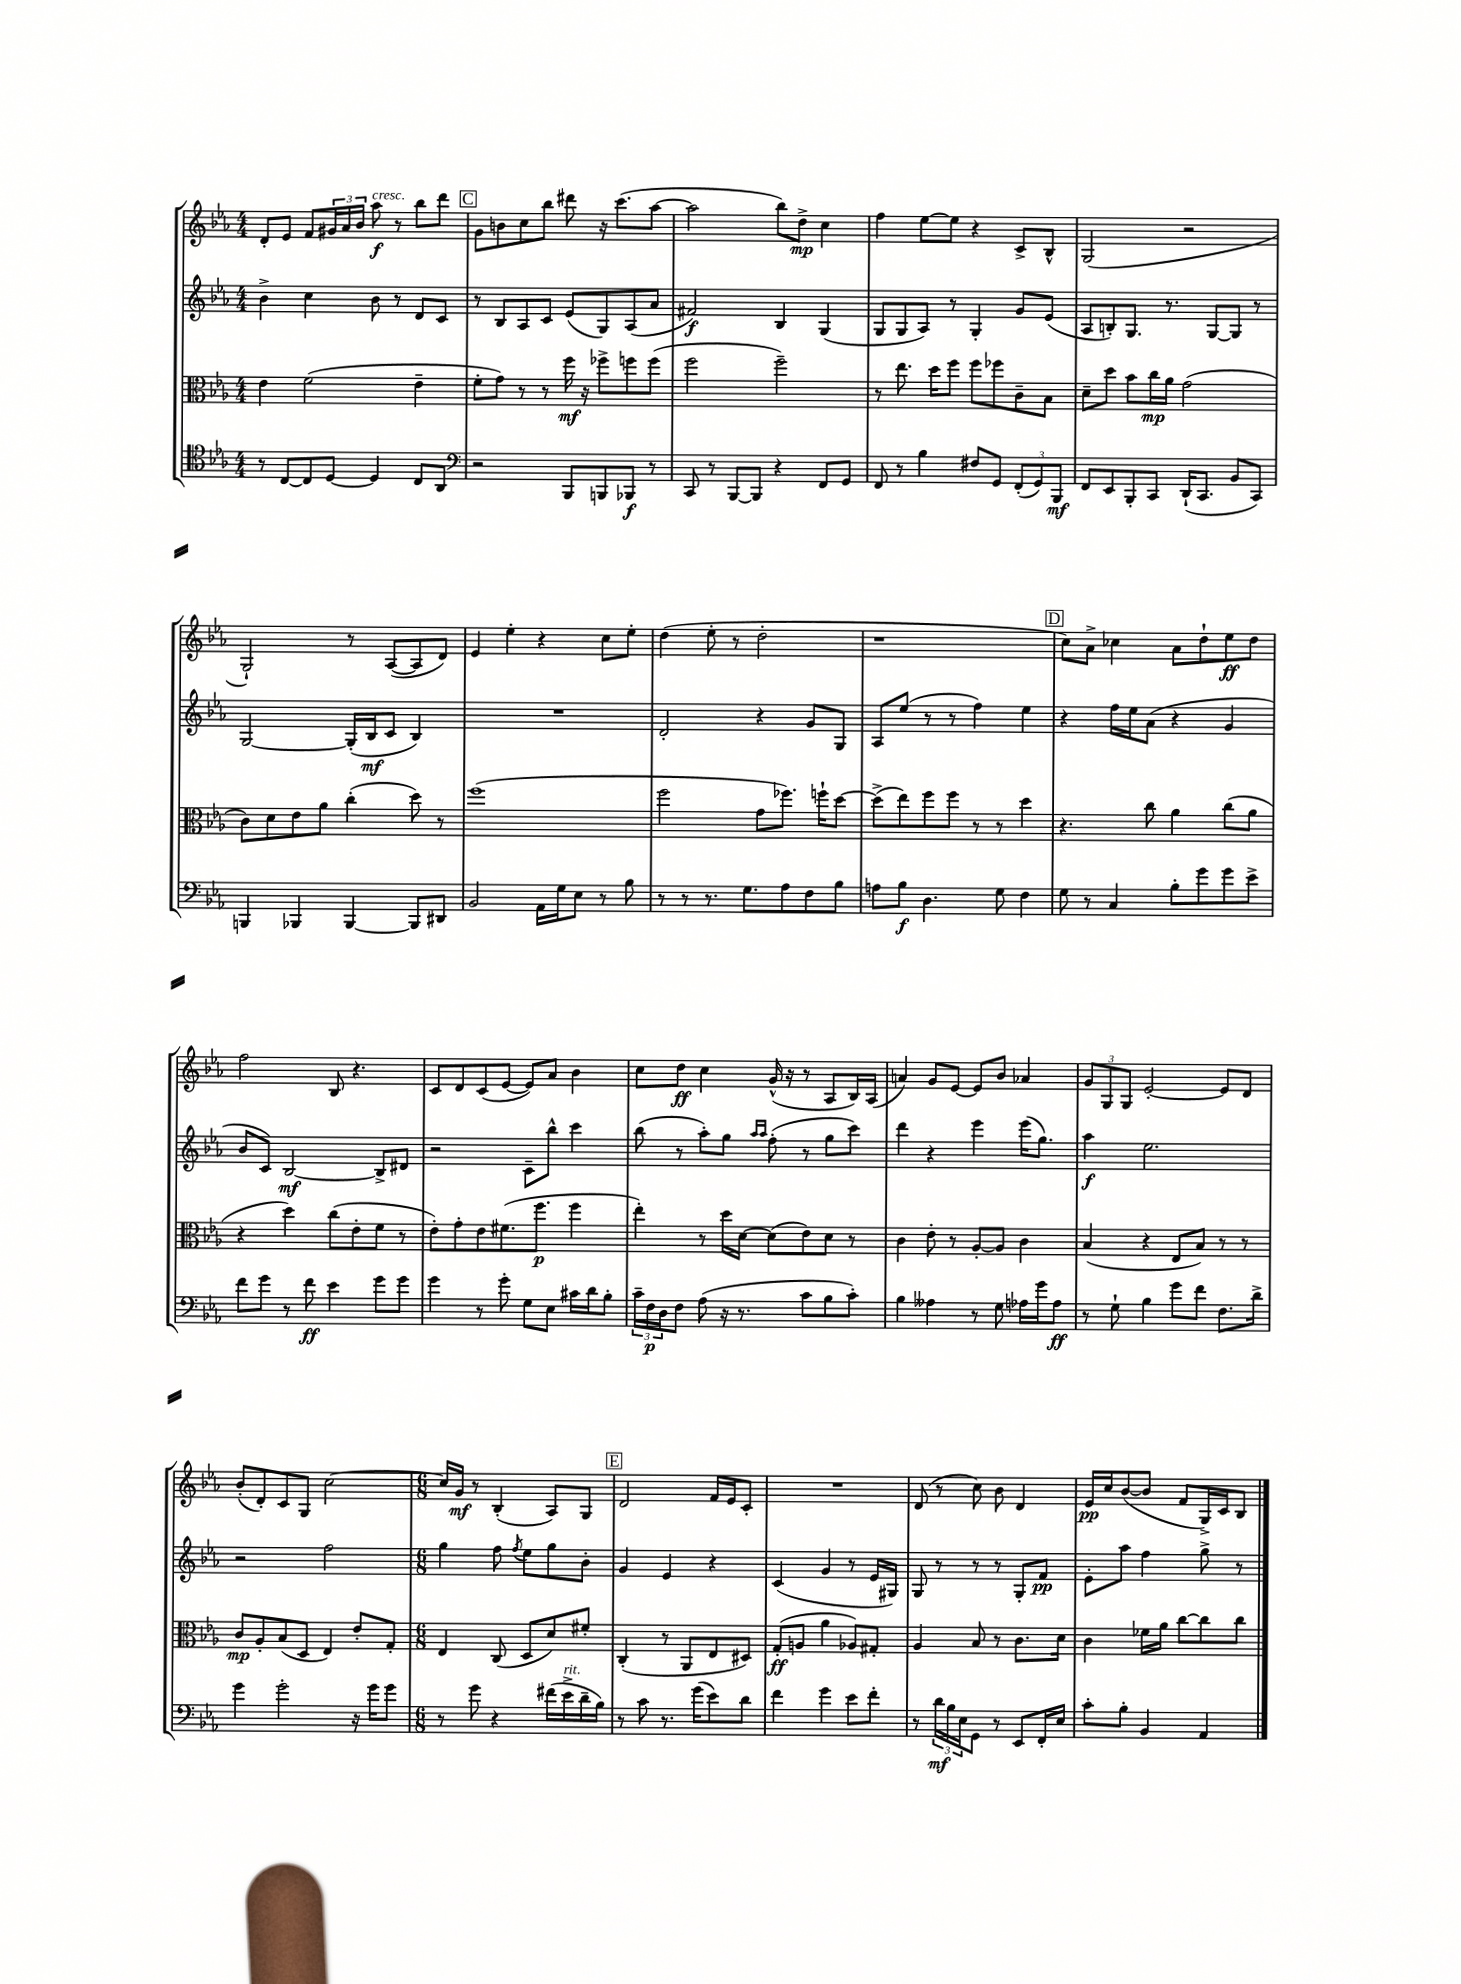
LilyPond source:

<<
\new StaffGroup <<
\new Staff = "s0" {
    \clef treble \key ees \major \numericTimeSignature \time 4/4
    d'8-. ees'8 f'8 \tuplet 3/2 { gis'16 aes'16 bes'16 } aes''8\f^\markup { \italic "cresc." } r8 bes''8 d'''8 |
    \mark \markup { \box "C" } g'8 b'8 c''8 bes''8 dis'''8 r16 c'''8.( aes''8~ |
    aes''2 bes''8) d''8->\mp c''4 |
    f''4 ees''8~ ees''8 r4 c'8-> bes8-^ |
    g2( r2 |
    g2-!) r8 aes8~( aes8 d'8) |
    ees'4 ees''4-. r4 c''8 ees''8-. |
    d''4( ees''8-. r8 d''2-. |
    r1 |
    \mark \markup { \box "D" } c''8) aes'8-> ces''4 aes'8 d''8-! ees''8\ff d''8 |
    f''2 bes8 r4. |
    c'8 d'8 c'8( ees'8~ ees'8) aes'8 bes'4 |
    c''8 d''8\ff c''4 g'16-^( r16 r8 aes8 bes16) aes16( |
    a'4) g'8 ees'8~ ees'8 bes'8 aes'4 |
    \tuplet 3/2 { g'8 g8 g8 } ees'2~-. ees'8 d'8 |
    bes'8-.( d'8-.) c'8 g8 c''2~ |
    \numericTimeSignature \time 6/8 c''16 g'16\mf r8 bes4-.( aes8) g8 |
    \mark \markup { \box "E" } d'2 f'16 ees'16 c'8-. |
    R2. |
    d'8( r8 c''8) bes'8 d'4 |
    ees'16\pp c''16 bes'8~( bes'8 f'8 g16->) c'16 bes8 \bar "|." |
}
\new Staff = "s1" {
    \clef treble \key ees \major \numericTimeSignature \time 4/4
    bes'4-> c''4 bes'8 r8 d'8 c'8 |
    \mark \markup { \box "C" } r8 bes8 aes8 c'8 ees'8( g8) aes8( aes'8 |
    fis'2\f) bes4 g4( |
    g8 g8 aes8) r8 g4-. g'8 ees'8( |
    aes8 b8-.) g8. r8. g8~ g8 r8 |
    g2~ g16-.( bes16\mf c'8 bes4) |
    R1 |
    d'2-. r4 g'8 g8 |
    aes8 ees''8( r8 r8 f''4) ees''4 |
    \mark \markup { \box "D" } r4 f''16 ees''16 aes'8( r4 g'4 |
    bes'8 c'8) bes2~\mf bes8-> dis'8 |
    r2 c'8-- bes''8-^ c'''4 |
    bes''8( r8 aes''8-.) g''8 \grace { aes''16 aes''16 } f''8-.( r8 g''8 c'''8) |
    d'''4 r4 ees'''4 ees'''16( g''8.) |
    aes''4\f ees''2. |
    r2 f''2 |
    \numericTimeSignature \time 6/8 g''4 f''8 \acciaccatura { f''8 } ees''8 g''8 bes'8-. |
    \mark \markup { \box "E" } g'4 ees'4 r4 |
    c'4( g'4 r8 ees'16 gis16) |
    g8 r8 r8 r8 g8-. f'8\pp |
    ees'8-. aes''8 f''4 g''8-> r8 \bar "|." |
}
\new Staff = "s2" {
    \clef alto \key ees \major \numericTimeSignature \time 4/4
    ees'4 f'2( ees'4-- |
    \mark \markup { \box "C" } f'8-. g'8) r8 r8 f''16\mf r16 fes''8-> f''8 f''8( |
    f''2 f''2--) |
    r8 ees''8. d''16 f''8 f''8 fes''8 c'8-- bes8 |
    d'8-- d''8 bes'8 c''16\mp aes'16 g'2( |
    c'8) d'8 ees'8 aes'8 c''4-.( d''8) r8 |
    f''1( |
    f''2 g'8 fes''8.) f''16-! d''8~ |
    d''8->( ees''8) f''8 f''8 r8 r8 d''4 |
    \mark \markup { \box "D" } r4. c''8 aes'4 c''8( aes'8 |
    r4 d''4) c''8( ees'8-. f'8 r8 |
    ees'8-.) g'8-. ees'8 fis'8.( f''8.\p f''4 |
    ees''4-.) r8 d''16 d'16~ d'8( ees'8) d'8 r8 |
    c'4 ees'8-. r8 aes8~-. aes8 c'4 |
    bes4( r4 ees8 bes8) r8 r8 |
    c'8\mp aes8-. bes8( d8 ees4) ees'8-. g8-. |
    \numericTimeSignature \time 6/8 ees4 c8( d8 d'8) fis'8-. |
    \mark \markup { \box "E" } c4-.( r8 aes,8 ees8 dis8) |
    g8-.\ff( a8 aes'4 aes8) gis8-. |
    aes4 bes8 r8 c'8. d'16 |
    c'4 fes'16 aes'16 c''8~ c''8 c''8 \bar "|." |
}
\new Staff = "s3" {
    \clef tenor \key ees \major \numericTimeSignature \time 4/4
    r8 c8~ c8 d8~ d4 c8 aes,8 |
    \mark \markup { \box "C" } \clef bass r2 bes,,8 b,,8 bes,,8\f r8 |
    c,8 r8 bes,,8~ bes,,8 r4 f,8 g,8 |
    f,8 r8 bes4 fis8 g,8 \tuplet 3/2 { f,8-.( g,8) bes,,8\mf } |
    f,8 ees,8 bes,,8-. c,8 d,16-!( c,8. bes,8 c,8) |
    b,,4 bes,,4 bes,,4~ bes,,8 dis,8 |
    bes,2 aes,16 g16 ees8 r8 bes8 |
    r8 r8 r8. g8. aes8 f8 bes8 |
    a8 bes8\f d4. g8 f4 |
    \mark \markup { \box "D" } g8 r8 c4 bes8-. g'8 g'8 ees'8-> |
    f'8 g'8 r8 f'8\ff ees'4 g'8 g'8 |
    g'4 r8 g'8-. g8 ees8 cis'16 d'16 bes8-. |
    \tuplet 3/2 { c'16-- f16\p d16 } f8 aes8( r16 r8. c'8 bes8 c'8-.) |
    bes4 aeses4 r8 g8 aes16 g'16 aes8\ff |
    r8 g8-! bes4 g'8 f'8 f8. d'16-> |
    g'4 g'2-. r16 g'16 g'8 |
    \numericTimeSignature \time 6/8 r8 g'8 r4 fis'16( ees'16->^\markup { \italic "rit." } d'16-- bes16) |
    \mark \markup { \box "E" } r8 c'8 r8. g'16( ees'8) d'8 |
    f'4 g'4 ees'8 f'8-. |
    r8 \tuplet 3/2 { d'16\mf bes16 ees16 } g,8 r8 ees,8 f,16-. ees16 |
    c'8-. bes8-. bes,4 aes,4 \bar "|." |
}
>>
>>
\layout { \context { \Score \remove "Bar_number_engraver" } }
